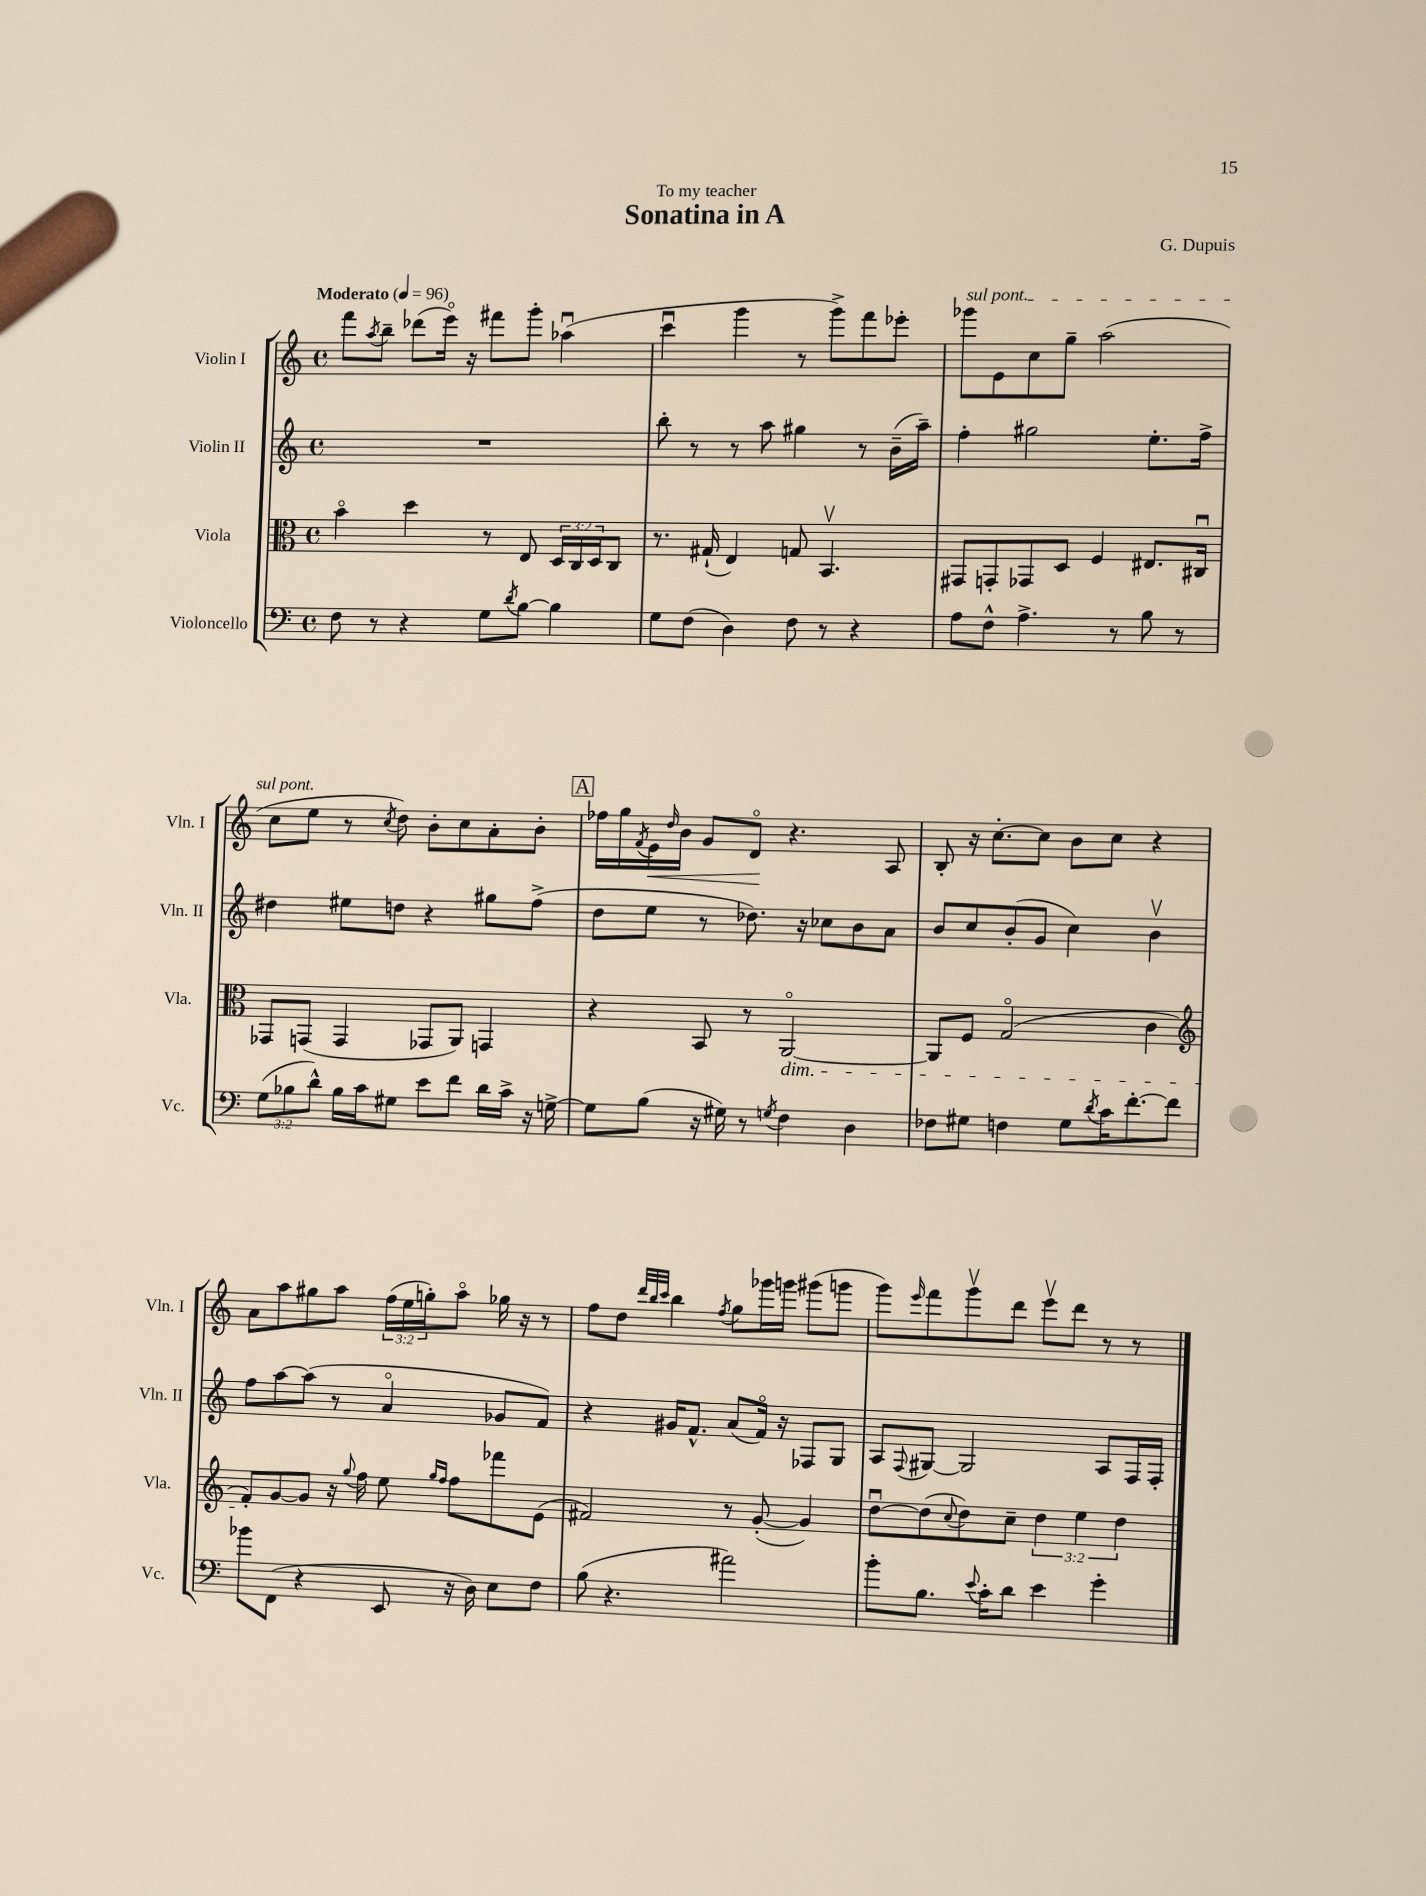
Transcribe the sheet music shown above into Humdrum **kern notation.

**kern	**kern	**kern	**kern
*staff4	*staff3	*staff2	*staff1
*clefF4	*clefC3	*clefG2	*clefG2
*k[]	*k[]	*k[]	*k[]
*M4/4	*M4/4	*M4/4	*M4/4
*met(c)	*met(c)	*met(c)	*met(c)
*MM96	*MM96	*MM96	*MM96
8F\	4bo\	1r	8fff\L
.	.	.	8qaa/
8r	.	.	8bb~\J
4r	4dd\	.	(8ddd-\L
.	.	.	16eeeo\Jk)
.	.	.	16r
8G\L	8r	.	8fff#\L
8qd/	.	.	.
[8B\J	8E/	.	8ggg'\J
4B\]	24D/LL	.	(4aa-u\
.	24C/	.	.
.	24D/J	.	.
.	8C/J	.	.
=	=	=	=
8G\L	8.r	8bb'\	4cccu\
(8F\J	.	8r	.
.	(16G#`/	.	.
4D\)	4E/)	8r	4ggg\
.	.	8aa\	.
8F\	8G/	4gg#\	8r
8r	4.BBv/	.	8ggg^\L)
4r	.	8r	8fff\
.	.	(16b~\LL	8eee-'\J
.	.	16aa~\JJ)	.
=	=	=	=
8A\L	8GG#/L	4ff'\	8ggg-\L
8F^^\J	8GG'/	.	8e\
4.A^\	8GG-/	2gg#\	8cc\
.	8D/J	.	8gg~\J
.	4F/	.	(2aa\
8r	.	.	.
8B\	8.E#/L	8.ee'\L	.
8r	.	.	.
.	16C#u/Jk	16ff^\Jk	.
=	=	=	=
(12G\L	8GG-/L	4dd#\	8cc\L
12B-\	.	.	.
.	(8GG/J	.	8ee\J
12d^^\J)	.	.	.
16B-\LL	4GG/	8ee#\L	8r
16c\J	.	.	.
.	.	.	8qcc/
8G#\J	.	8dd\J	8dd\)
8e\L	8GG-/L	4r	8b'\L
8f\J	8AA/J)	.	8cc\
16d\LL	4GG/	8gg#\L	8a'\
16c^\JJ	.	.	.
16r	.	(8ff^\J	8b'\J
[16G^\	.	.	.
=	=	=	=
8G\]L	4r	8dd\L	16ff-\LL
.	.	.	16gg\
.	.	.	8qf/
(8B\J	.	8ee\J	16e\
.	.	.	16qqdd/
.	.	.	16b\JJ
16r	8BB/	8r	8g/L
16G#\)	.	.	.
8r	8r	8.dd-\)	8do/J
8qG/	.	.	.
4F\	[2AAo/	.	4.r
.	.	16r	.
.	.	8cc-\L	.
4D\	.	8b\	.
.	.	8a\J	8A/
=	=	=	=
8F-\L	8AA/]L	8b/L	8B'/
8G#\J	8F/J	8cc/	16r
.	.	.	[8.cc'\L
4F\	(2Go/	(8b'/	.
.	.	8g/J	8cc\]J
8G#\L	.	4cc\)	8b\L
8qd/	.	.	.
16c\K	.	.	8cc\J
[8.f'\	.	.	.
.	4c\	4bv\	4r
8f\]J	.	.	.
=	=	=	=
*	*clefG2	*	*
8b-\L	8f'/L)	8ff\L	8a\L
(8FF\J	[8g/	[8aa\	8aa\
4r	8g/]J	(8aa\]J	8gg#\
.	16r	8r	8aa\J
.	8qqgg/	.	.
.	16ff\	.	.
8EE/	8ee\	4ao/	(24ff\LL
.	.	.	24ee\
.	.	.	24gg'\J)
.	16qqgg/LL	.	.
.	16qqff/JJ	.	.
16r	8ff\L	.	8aao\J
16D\)	.	.	.
8E\L	8fff-\	8g-/L	16gg-\
.	.	.	16r
8F\J	(8e\J	8f/J)	8r
=	=	=	=
(8B\	2f#/)	4r	8ff\L
4.r	.	.	8dd\J
.	.	.	32qqddd/LLL
.	.	.	32qqbb/
.	.	.	32qqccc/JJJ
.	.	16g#/LK	4bb\
.	.	8.f^^/J	.
.	.	.	8qff/
2a#\)	8r	(8a/L	8gg\L
.	([8g'/	16fo/Jk)	16ggg-\L
.	.	16r	16ggg\JJ
.	4g/])	8F-/L	(8ggg#\L
.	.	8G/J	8ggg\J
=	=	=	=
8b'\L	[8ddu\L	8A/L	8ggg\L)
.	.	8qqF/	16qqeee/
8.B\J	(8dd\]	[8G#/J	8fff\
.	8qqcc/	.	.
.	8dd\)	2G#/]	8gggv\
8qqe/	.	.	.
16c'\LK	.	.	.
8d\J	8cc~\J	.	8ddd\J
4e\	6dd\	.	8eeev\L
.	.	.	8ddd\J
.	6ee\	.	.
4g'\	.	8A/L	8r
.	6dd\	.	.
.	.	16F/L	8r
.	.	16F'/JJ	.
==	==	==	==
*-	*-	*-	*-
